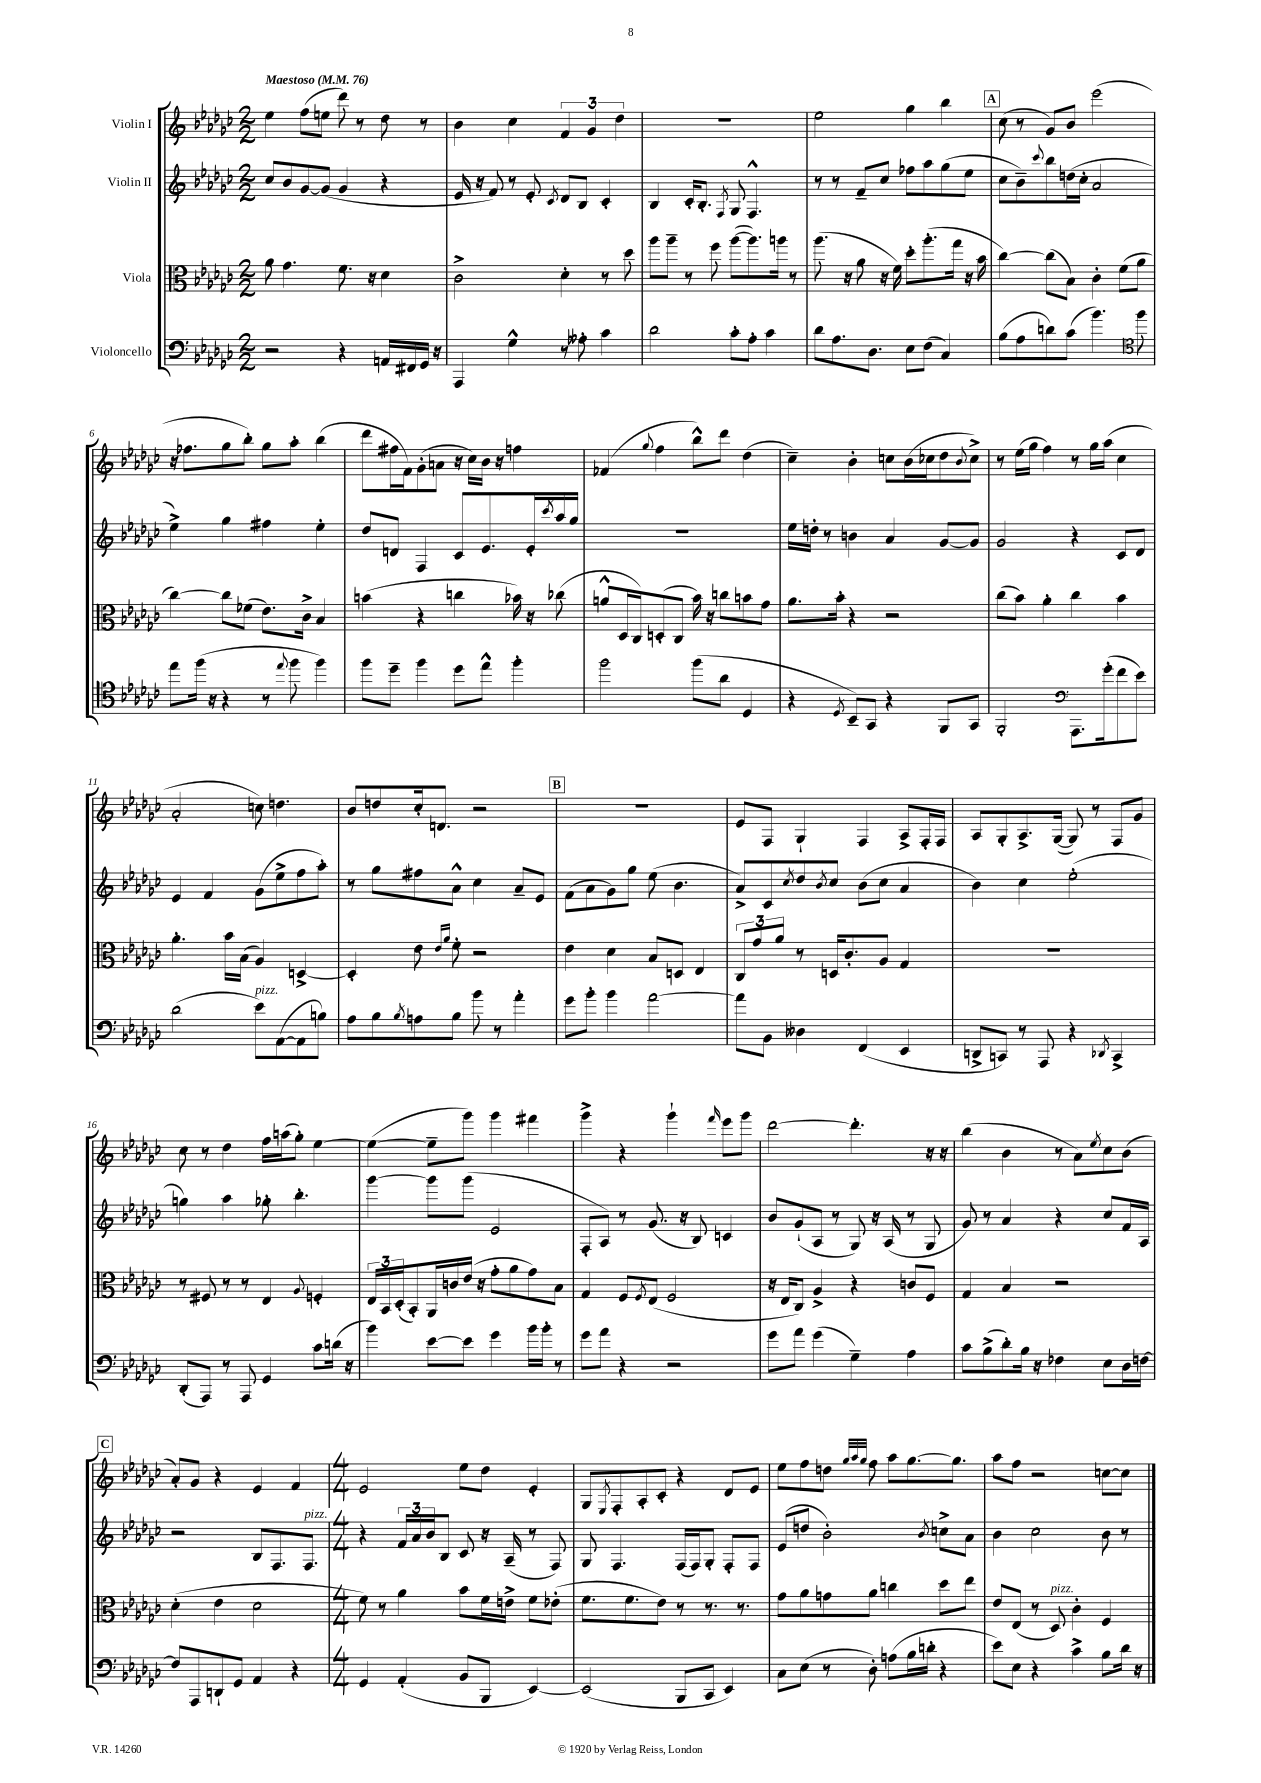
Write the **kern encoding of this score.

**kern	**kern	**kern	**kern
*part4	*part3	*part2	*part1
*staff4	*staff3	*staff2	*staff1
*I"Violoncello	*I"Viola	*I"Violin II	*I"Violin I
*clefF4	*clefC3	*clefG2	*clefG2
*k[b-e-a-d-g-c-]	*k[b-e-a-d-g-c-]	*k[b-e-a-d-g-c-]	*k[b-e-a-d-g-c-]
*M2/2	*M2/2	*M2/2	*M2/2
*MM76	*MM76	*MM76	*MM76
=1	=1	=1	=1
!	!	!	!LO:TX:a:B:t=Maestoso
2r	8a-\	8cc-/L	4ee-\
.	4.g-\	8b-/	.
.	.	[8g-/	(8ff\L
.	.	(8g-/J]	8een\J
4r	8.f\	4g-/	8ddd-\)
.	.	.	8r
.	16r	.	.
16AAn/LL	4d-\	4r	8dd-\
16FF#X/	.	.	.
16GG-/JJ	.	.	8r
16r	.	.	.
=2	=2	=2	=2
4AAA-/	2c-^\	16e-/	4b-\
.	.	16r	.
.	.	8f/)	.
4G-^^\	.	8r	4cc-\
.	.	8e-'/	.
.	.	8qc-/	.
8r	4d-'\	8d-/L	6f/
8A--X'\	.	8B-/J	.
.	.	.	6g-/
4c-\	8r	4c-'/	.
.	.	.	6dd-\
.	8dd-\	.	.
=3	=3	=3	=3
2d-\	8aa-\L	4B-/	1r
.	8aa-~\J	.	.
.	8r	16c-'/KL	.
.	.	8.B-'/J	.
.	8ff\	.	.
.	.	8qF/	.
8c-'\L	([8aa-\L	8G-/	.
8A-'\J	8.aa-\])	4.F^^/	.
4c-\	.	.	.
.	16aan\Jk	.	.
.	8r	.	.
=4	=4	=4	=4
8d-\L	(8.aa-\	8r	2ee-\
8.A-\	.	8r	.
.	16r	.	.
.	8a-\	8f~/L	.
8.D-\J	.	.	.
.	16r	8cc-/J	.
.	16f\)	.	.
8E-\L	8dd-'\L	8ff-X\L	4gg-\
(8F\J	(8.aa-'\	8aa-\	.
4C-/)	.	(8gg-\	4bb-\
.	16gg-\Jk	.	.
.	16r	8ee-\J	.
.	16b-\	.	.
!!LO:REH:place=s1:t=A
=5	=5	=5	=5
(8B-\L	[4cc-\)	8cc-\L	(8cc-\
8A-\	.	8b-~\)	8r
.	.	8qqccc-/	.
8dn\)	(8cc-\L]	8bb-\	8g-/L)
(8c-\J	8B-\J)	(16ddn\L	8b-/J
.	.	16cc-'\JJ	.
4.b-\)	4c-'\	2a-/	(2eee-\
.	(8f\L	.	.
*clefC4	*	*	*
8ff\	8a-\J	.	.
!!LO:LB:g=z
=6	=6	=6	=6
8ee-\L	[4cc-\)	4ee-^\)	16r
.	.	.	8.ff-X\L
(16ff\Jk	.	.	.
16r	.	.	.
4r	8cc-\L]	4gg-\	8gg-\
.	(8f-X\J	.	8bb-'\J)
8r	8.e-\L)	4ff#X\	8gg-\L
8qqee-/	.	.	.
8ff\	.	.	8aa-'\J
.	16c-^\Jk	.	.
4ff\)	4B-/	4ee-'\	(4bb-\
=7	=7	=7	=7
8ff\L	(4bn\	8dd-/L	8ddd-\L
8dd-~\J	.	8dn/J	16ff#X\L
.	.	.	16f\J)
4ff\	4r	4F/	(8g-'\
.	.	.	8an\J
8dd-\L	4ccn\	8c-/L	16r
.	.	.	16cc-\LL)
8ee-^^\J	.	8.e-/	16b-\JJ
.	.	.	16r
4ff'\	16b-X\)	.	4ffn\
.	16r	16e-'/L	.
.	.	8qccc-/	.
.	(8cc-X\	16aa-/	.
.	.	16gg-/JJ	.
=8	=8	=8	=8
2ff\	8an^^/L	1r	(4f-X/
.	16D-/L	.	.
.	16C-/J)	.	.
.	.	.	8qqgg-/
.	(8Dn'/	.	4ff\
.	8C-/J	.	.
(8ff\L	16b-\)	.	8bb-^^\L)
.	16r	.	.
8a-\J	8ccn\L	.	8ddd-\J
4D-/	8bn\	.	(4dd-\
.	8g-\J	.	.
=9	=9	=9	=9
4r	8.a-\L	16ee-\LL	4cc-~\)
.	.	16ddn'\JJ	.
.	.	8r	.
.	16b-'\Jk	.	.
8qD-/	.	.	.
8BB-~/L)	4r	4bn\	4b-'\
8GG-/J	.	.	.
4r	2r	4a-/	8ccn\L
.	.	.	(16b-\L
.	.	.	16cc-X\J
8FF/L	.	[8g-/L	8dd-\
.	.	.	8qqb-/
8GG-/J	.	8g-/J]	8cc-^\J)
=10	=10	=10	=10
2FF'/	(8cc-\L	2g-/	8r
.	8b-\J)	.	(16ee-\LL
.	.	.	16gg-\JJ
.	4a-'\	.	4ff\)
*clefF4	*	*	*
8.AAA-\L	4cc-\	4r	8r
.	.	.	16gg-\LL
(16g-'\k	.	.	(16aa-\JJ
8f\	4b-\	8c-/L	4cc-\
8e-\J)	.	8d-/J	.
!!LO:LB:g=z
=11	=11	=11	=11
(2d-\	4.a-'\	4e-/	2a-'/
.	.	4f/	.
.	16b-\LL	.	.
.	(16B-\JJ	.	.
!LO:TX:a:i:t=pizz.	!	!	!
8e-\L)	4A-/)	(8g-\L	8ccn\)
([8AA-\	.	8ee-^\	4.ddn\
8AA-\]	[4Dn^/	8ff\	.
8Bn\J)	.	8aa-'\J)	.
=12	=12	=12	=12
8A-\L	4D'/]	8r	8b-/L
8B-\	.	8gg-\L	8ddn/
8qB-/	.	.	.
8An\	8e-\	8ff#X\	16cc-'/k
.	.	.	8.dn/J
.	16qqe-/LL	.	.
.	16qqa-/JJ	.	.
8B-\J	8f'\	8a-^^\J	.
8b-\	2r	4cc-\	2r
8r	.	.	.
4a-'\	.	8a-~/L	.
.	.	8e-/J	.
!!LO:REH:place=s1:t=B
=13	=13	=13	=13
8g-\L	4e-\	(8f\L	1r
8b-'\J	.	8a-\	.
4b-\	4d-\	8g-\)	.
.	.	8gg-\J	.
[2a-\	8B-/L	(8ee-\	.
.	8Dn/J	4.b-\	.
.	4E-/	.	.
=14	=14	=14	=14
8a-\L]	12C-/L	8a-^/L)	8e-/L
.	12g-/	.	.
8BB-\J	.	8c-/	8F/J
.	12a-/J	.	.
.	.	8qcc-/	.
4D--X\	8r	8dd-/	4G-`/
.	.	8qb-/	.
.	16Dn/KL	8cc-/J	.
.	8.c-'/	.	.
(4FF/	.	(8b-\L	4F/
.	8A-/J	8cc-\J	.
4EE-/	4G-/	4a-/	8A-^/L
.	.	.	16F'/L
.	.	.	16F/JJ
=15	=15	=15	=15
8DDn^/L	1r	4b-\)	8A-/L
8CCn/J)	.	.	8G-'/
8r	.	4cc-\	8.A-^/
8AAA-/	.	.	.
.	.	.	([16G-/Jk
4r	.	(2ee-'\	8G-/])
.	.	.	8r
8qDD-X/	.	.	.
4CC^/	.	.	8F/L
.	.	.	8g-/J
!!LO:LB:g=z
=16	=16	=16	=16
(8DD-'/L	8r	4ggn\)	8cc-\
8AAA-/J)	8F#X/	.	8r
8r	8r	4aa-\	4dd-\
8AAA-/	8r	.	.
4GG-/	4E-/	8gg-X'\	16ff\LL
.	.	.	(16aan\J
.	.	4.bb-'\	8gg-'\J)
.	8qqA-/	.	.
8c-\L	4Fn'/	.	[4ee-\
(16dn\Jk	.	.	.
16r	.	.	.
=17	=17	=17	=17
4b-\)	24E-/LL	[4ggg-\	(4ee-\_
.	24BB-/	.	.
.	(24D-'/J	.	.
.	8BB-'/)	.	.
[8e-\L	16AA-/L	8ggg-\L]	8ee-~\L]
.	16cn/	.	.
8e-\J]	(16e-/JJ	(8ggg-\J	8ggg-\J)
.	16r	.	.
4g-\	8g-'\L	2e-/	4ggg-\
.	8a-\	.	.
16b-\LL	8g-\)	.	4fff#X\
16b-'\JJ	.	.	.
8r	8B-\J	.	.
=18	=18	=18	=18
8g-\L	4G-/	8F'/L	4ggg-^\
8a-\J	.	8A-/J)	.
4r	8F/L	8r	4r
.	8qF/	.	.
.	(8E-/J	(8.g-/	.
2r	2F/	.	4ggg-`\
.	.	16r	.
.	.	8B-/)	.
.	.	.	16qqfff/
.	.	4cn/	8eee-\L
.	.	.	8ggg-\J
=19	=19	=19	=19
8g-\L	16r	8b-/L	[2ddd-\
.	16E-/KL	.	.
8a-\J	8C-/J)	(8g-`/	.
(4g-\	4A-^/	8A-/J	.
.	.	8r	.
4G-~\)	4r	8G-/)	4.ddd-'\]
.	.	16r	.
.	.	(16A-/	.
4A-\	8cn/L	8r	.
.	8F/J	8G-/	16r
.	.	.	16r
=20	=20	=20	=20
8c-\L	4G-/	8g-/)	(4bb-\
(8B-^\	.	8r	.
8d-'\)	4B-/	4a-/	4b-\
16B-\Jk	.	.	.
16r	.	.	.
4F-X\	2r	4r	8r
.	.	.	8a-\L)
.	.	.	8qee-/
8E-\L	.	8cc-/L	8cc-\
16D-\L	.	16f/L	(8b-\J
[16Fn\JJ	.	16A-/JJ	.
!!LO:LB:g=z
!!LO:REH:place=s1:t=C
=21	=21	=21	=21
8F/L]	(4d-'\	2r	8a-'/L)
8AAA-/	.	.	8g-/J
8DDn`/	4e-\	.	4r
8GG-/J	.	.	.
4AA-/	2d-\	8B-/L	4e-/
.	.	8.F/	.
4r	.	.	4f/
!	!	!LO:TX:a:i:t=pizz.	!
.	.	8.F/J	.
=22	=22	=22	=22
*M4/4	*M4/4	*M4/4	*M4/4
4GG-/	8f\)	4r	2e-/
.	8r	.	.
(4AA-'/	4a-\	24f/LL	.
.	.	24a-/	.
.	.	24b-/J	.
.	.	8B-/J	.
8BB-/L	8b-\L	8c-/	8ee-\L
8BBB-/J	16f\L	16r	8dd-\J
.	16en^\JJ	(16A-~/	.
[4EE-/)	8f\L	8r	4e-'/
.	(8e-X'\J	8F/)	.
=23	=23	=23	=23
(2EE-/]	8.f\L	8G-/	8G-/L
.	.	.	8qE-/
.	.	4.F/	8F'/
.	8.f\	.	.
.	.	.	8A-'/
.	8e-\J)	.	8c-'/J
8BBB-/L	8r	(16F/LL	4r
.	.	16F/J)	.
8CC-/J	8.r	8G-'/J	.
4EE-/)	.	8F'/L	8d-/L
.	8.r	.	.
.	.	8F/J	8e-/J
=24	=24	=24	=24
8C-\L	8g-\L	(8e-/L	8ee-\L
(8E-\J	8a-\	8ddn/J	8ff\
8r	8gn\	2b-'\)	8ddn\J
.	.	.	32qqgg-/LLL
.	.	.	32qqaa-/
.	.	.	32qqgg-/JJJ
8D-'\)	8a-\J	.	8ff\
(8An\L	4ccn\	.	8aa-\L
16B-\L	.	.	[8.gg-\
16dn'\JJ	.	.	.
.	.	8qb-/	.
4r	8dd-\L	8ccn^\L	.
.	.	.	8.gg-\J]
.	8ee-\J	8a-\J	.
=25	=25	=25	=25
8e-\L)	8e-/L	4b-\	8aa-\L
8E-\J	(8E-/J	.	8ff\J
4r	8r	2cc-\	2r
!	!LO:TX:a:i:t=pizz.	!	!
.	8D-/)	.	.
4c-^\	4c-'\	.	.
8B-\L	4F/	8b-\	[8ccn\L
16d-\Jk	.	8r	8cc\J]
16r	.	.	.
==	==	==	==
*-	*-	*-	*-
